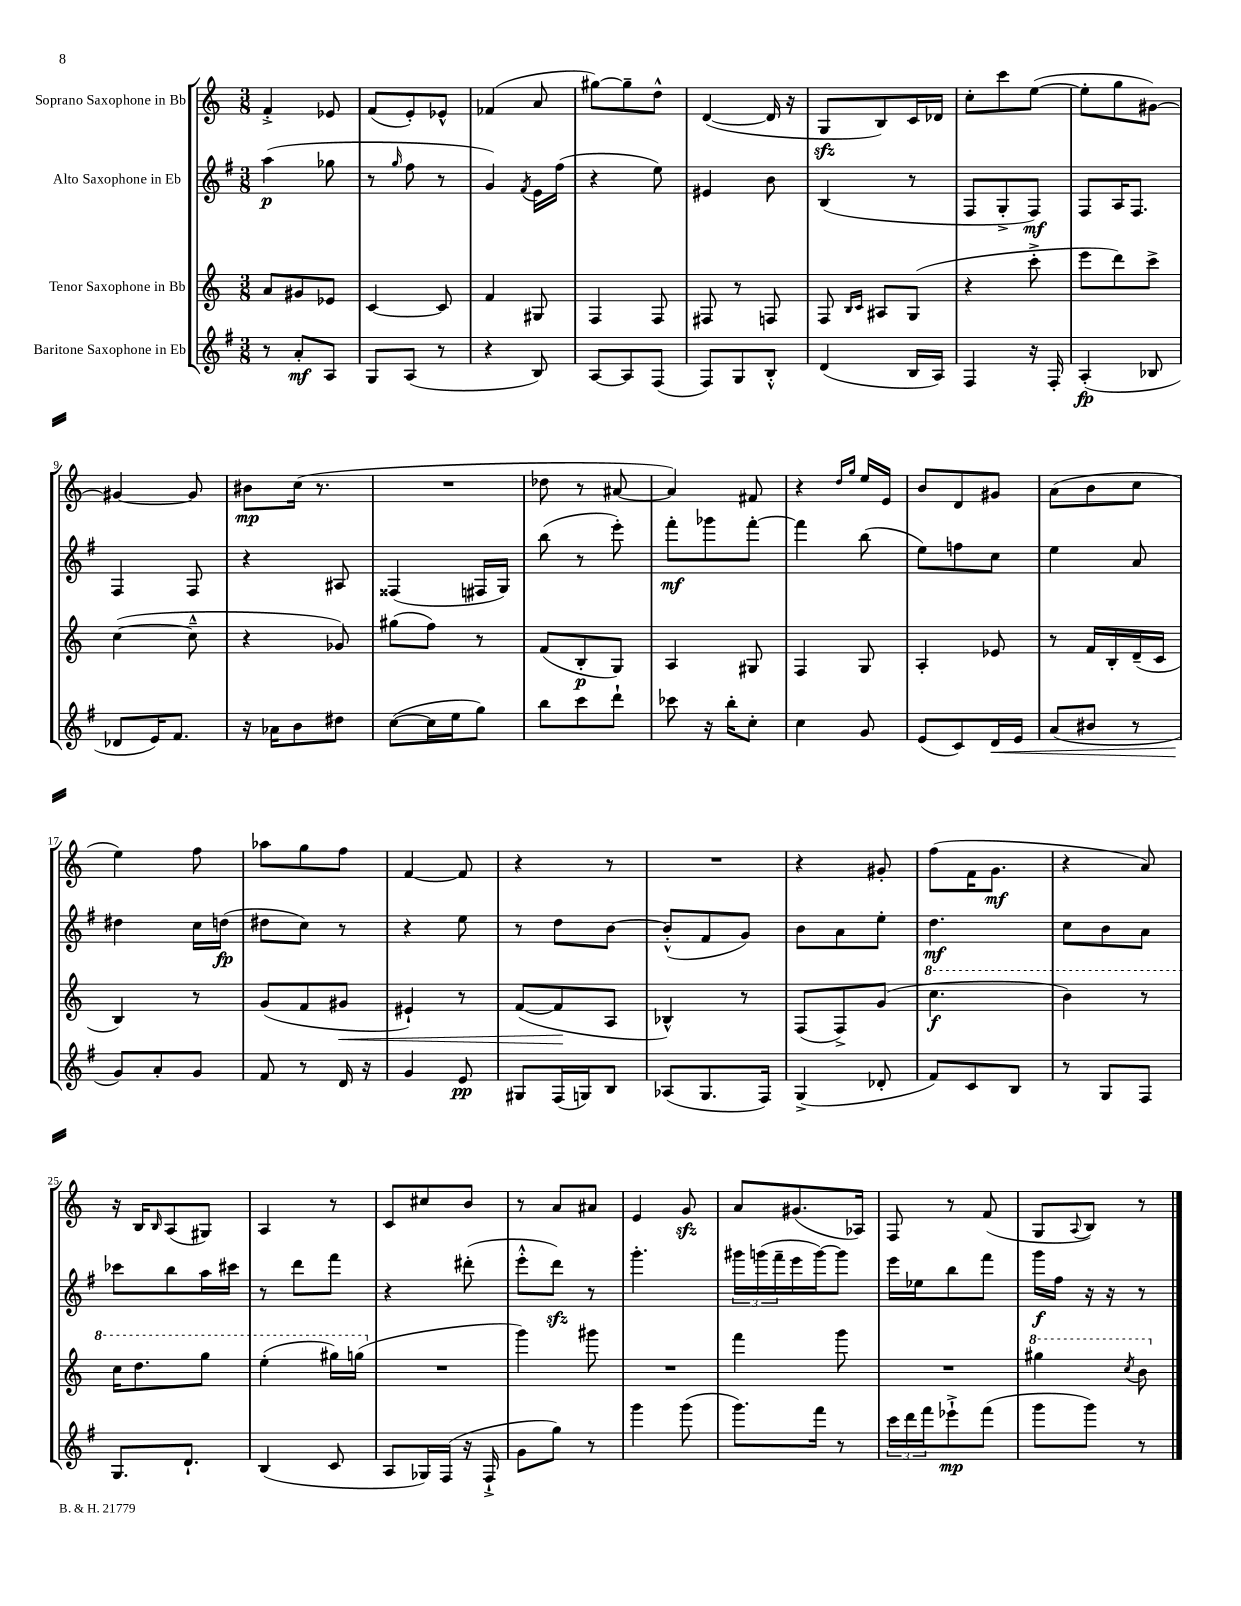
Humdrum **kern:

**kern	**dynam	**kern	**dynam	**kern	**dynam	**kern	**dynam
*part4	*part4	*part3	*part3	*part2	*part2	*part1	*part1
*staff4	*staff4	*staff3	*staff3	*staff2	*staff2	*staff1	*staff1
*I"Baritone Saxophone in Eb	*	*I"Tenor Saxophone in Bb	*	*I"Alto Saxophone in Eb	*	*I"Soprano Saxophone in Bb	*
*clefG2	*	*clefG2	*	*clefG2	*	*clefG2	*
*k[f#]	*	*k[]	*	*k[f#]	*	*k[]	*
*M3/8	*	*M3/8	*	*M3/8	*	*M3/8	*
=1	=1	=1	=1	=1	=1	=1	=1
8r	.	8a/L	.	(4aa\	p	4f'^/	.
8a'/L	mf	8g#X/	.	.	.	.	.
8A/J	.	8e-X/J	.	8gg-X\	.	8e-X/	.
=2	=2	=2	=2	=2	=2	=2	=2
8G/L	.	[4c/	.	8r	.	(8f/L	.
.	.	.	.	16qqgg/	.	.	.
(8A/J	.	.	.	8ff#\	.	8e'/)	.
8r	.	8c/]	.	8r	.	8e-X^^/J	.
=3	=3	=3	=3	=3	=3	=3	=3
4r	.	4f/	.	4g/)	.	(4f-X/	.
.	.	.	.	8qf#/	.	.	.
8B/)	.	8G#X/	.	16e\LL	.	8a/	.
.	.	.	.	(16ff#\JJ	.	.	.
=4	=4	=4	=4	=4	=4	=4	=4
[8A/L	.	4F/	.	4r	.	[8gg#X\L)	.
8A/]	.	.	.	.	.	8gg#~\]	.
(8F#/J	.	8F/	.	8ee\)	.	8dd^^\J	.
=5	=5	=5	=5	=5	=5	=5	=5
8F#/L)	.	8F#X/	.	4e#X/	.	([4d/	.
8G/	.	8r	.	.	.	.	.
8B'^^/J	.	8Fn/	.	8b\	.	16d/]	.
.	.	.	.	.	.	16r	.
=6	=6	=6	=6	=6	=6	=6	=6
(4d/	.	8F/	.	(4B/	.	8Gzz/L	.
.	.	16qqB/LL	.	.	.	.	.
.	.	16qqc/JJ	.	.	.	.	.
.	.	8A#X/L	.	.	.	8B/)	.
16B/LL	.	(8G/J	.	8r	.	16c/L	.
16A/JJ)	.	.	.	.	.	16d-X/JJ	.
=7	=7	=7	=7	=7	=7	=7	=7
4F#/	.	4r	.	8F#/L	.	8cc'\L	.
.	.	.	.	8G'^/	.	8ccc\	.
16r	.	8ccc'^\	.	8F#/J)	mf	([8ee\J	.
16F#'/	.	.	.	.	.	.	.
=8	=8	=8	=8	=8	=8	=8	=8
(4A'/	fp	8eee\L	.	8F#/L	.	8ee'\L]	.
.	.	8ddd\)	.	16A/K	.	8gg\	.
.	.	.	.	8.F#/J	.	.	.
8B-X/	.	8ccc^\J	.	.	.	[8g#X\J)	.
!!LO:LB:g=z
=9	=9	=9	=9	=9	=9	=9	=9
8d-X/L	.	([4cc\	.	4F#/	.	4g#X/_	.
16e/K)	.	.	.	.	.	.	.
8.f#/J	.	.	.	.	.	.	.
.	.	8cc~^^\]	.	8F#/	.	8g#/]	.
=10	=10	=10	=10	=10	=10	=10	=10
16r	.	4r	.	4r	.	8b#X\L	mp
16a-X\KL	.	.	.	.	.	.	.
8b\	.	.	.	.	.	(16cc\Jk	.
.	.	.	.	.	.	8.r	.
8dd#X\J	.	8g-X/)	.	8A#X/	.	.	.
=11	=11	=11	=11	=11	=11	=11	=11
([8cc\L	.	(8gg#X\L	.	(4F##X/	.	4.r	.
16cc\L]	.	8ff\J)	.	.	.	.	.
16ee\J	.	.	.	.	.	.	.
8gg\J)	.	8r	.	16F#X/LL	.	.	.
.	.	.	.	16G/JJ)	.	.	.
=12	=12	=12	=12	=12	=12	=12	=12
8bb\L	.	(8f/L	.	(8bb\	.	8dd-X\	.
8ccc\	.	8B'/	p	8r	.	8r	.
8ddd`\J	.	8G/J)	.	8eee'\)	.	[8a#X/	.
=13	=13	=13	=13	=13	=13	=13	=13
8ccc-X\	.	4A/	.	8fff#'\L	mf	4a#/])	.
16r	.	.	.	8ggg-X\	.	.	.
16bb'\KL	.	.	.	.	.	.	.
8cc'\J	.	8G#X/	.	[8fff#'\J	.	8f#X/	.
=14	=14	=14	=14	=14	=14	=14	=14
4cc\	.	4F/	.	4fff#\]	.	4r	.
.	.	.	.	.	.	16qqdd/LL	.
.	.	.	.	.	.	16qqgg/JJ	.
8g/	.	8G/	.	(8bb\	.	16ee/LL	.
.	.	.	.	.	.	16e/JJ	.
=15	=15	=15	=15	=15	=15	=15	=15
(8e/L	.	4A'/	.	8ee\L)	.	8b/L	.
8c/)	.	.	.	8ffn\	.	8d/	.
!	!LO:HP:b	!	!	!	!	!	!
16d/L	<	8e-X/	.	8cc\J	.	8g#X/J	.
16e/JJ	.	.	.	.	.	.	.
=16	=16	=16	=16	=16	=16	=16	=16
(8a/L	.	8r	.	4ee\	.	(8a\L	.
8b#X/J	.	16f/LL	.	.	.	8b\	.
.	.	16B'/	.	.	.	.	.
8r	.	(16d~/	.	8a/	.	8cc\J	.
.	.	16c/JJ	.	.	.	.	.
!!LO:LB:g=z
=17	=17	=17	=17	=17	=17	=17	=17
8g/L)	.	4B/)	.	4dd#X\	.	4ee\)	.
8a'/	[	.	.	.	.	.	.
8g/J	.	8r	.	16cc\LL	.	8ff\	.
.	.	.	.	(16ddn\JJ	fp	.	.
=18	=18	=18	=18	=18	=18	=18	=18
8f#/	.	(8g/L	.	8dd#X\L	.	8aa-X\L	.
8r	.	8f/	.	8cc\J)	.	8gg\	.
!	!	!	!LO:HP:b	!	!	!	!
16d/	.	8g#X/J	<	8r	.	8ff\J	.
16r	.	.	.	.	.	.	.
=19	=19	=19	=19	=19	=19	=19	=19
4g/	.	4e#X`/)	.	4r	.	[4f/	.
8e/	pp	8r	.	8ee\	.	8f/]	.
=20	=20	=20	=20	=20	=20	=20	=20
8G#X/L	.	([8f/L	.	8r	.	4r	.
(16F#/L	.	8f/]	.	8dd\L	.	.	.
16Gn/J)	.	.	.	.	.	.	.
8B/J	.	8A/J	[	[8b\J	.	8r	.
=21	=21	=21	=21	=21	=21	=21	=21
(8A-X/L	.	4B-X^^/)	.	(8b'^^/L]	.	4.r	.
8.G/	.	.	.	8f#/	.	.	.
.	.	8r	.	8g/J)	.	.	.
16F#/Jk)	.	.	.	.	.	.	.
=22	=22	=22	=22	=22	=22	=22	=22
(4G^/	.	(8F/L	.	8b\L	.	4r	.
.	.	8F^/)	.	8a\	.	.	.
8d-X'/	.	(8g/J	.	8ee'\J	.	8g#X'/	.
=23	=23	=23	=23	=23	=23	=23	=23
*	*	*8va	*	*	*	*	*
8f#/L)	.	4.ccc\	f	4.dd\	mf	(8ff\L	.
8c/	.	.	.	.	.	16f\K	.
.	.	.	.	.	.	8.g\J	mf
8B/J	.	.	.	.	.	.	.
=24	=24	=24	=24	=24	=24	=24	=24
8r	.	4bb\)	.	8cc\L	.	4r	.
8G/L	.	.	.	8b\	.	.	.
8F#/J	.	8r	.	8a\J	.	8a/)	.
!!LO:LB:g=z
=25	=25	=25	=25	=25	=25	=25	=25
8.G/L	.	16ccc\KL	.	8ccc-X\L	.	16r	.
.	.	8.ddd\	.	.	.	16B/KL	.
.	.	.	.	.	.	16qqB/	.
.	.	.	.	8bb\	.	(8A/	.
8.d`/J	.	.	.	.	.	.	.
.	.	8ggg\J	.	16aa\L	.	8G#X/J)	.
.	.	.	.	16ccc#X\JJ	.	.	.
=26	=26	=26	=26	=26	=26	=26	=26
(4B/	.	(4eee'\	.	8r	.	4A/	.
.	.	.	.	8ddd\L	.	.	.
8c/	.	16ggg#X\LL)	.	8fff#\J	.	8r	.
.	.	(16gggn\JJ	.	.	.	.	.
=27	=27	=27	=27	=27	=27	=27	=27
*	*	*X8va	*	*	*	*	*
8A/L	.	4.r	.	4r	.	8c/L	.
16G-X/L)	.	.	.	.	.	8cc#X/	.
(16F#/JJ	.	.	.	.	.	.	.
16r	.	.	.	(8ddd#X'\	.	8b/J	.
16F#`^/	.	.	.	.	.	.	.
=28	=28	=28	=28	=28	=28	=28	=28
8g\L	.	4ggg\)	.	8eee'^^\L	.	8r	.
8gg\J)	.	.	.	8dddzz\J)	.	8a/L	.
8r	.	8ggg#X\	.	8r	.	8a#X/J	.
=29	=29	=29	=29	=29	=29	=29	=29
4ggg\	.	4.r	.	4.ggg'\	.	4e/	.
(8ggg\	.	.	.	.	.	8gzz/	.
=30	=30	=30	=30	=30	=30	=30	=30
8.ggg\L)	.	4fff\	.	24ggg#X\LL	.	8a/L	.
.	.	.	.	(24gggn\	.	.	.
.	.	.	.	24fff#~\	.	.	.
.	.	.	.	16eee\	.	(8.g#X/	.
16fff#\Jk	.	.	.	[16ggg\J)	.	.	.
8r	.	8ggg\	.	8ggg\J]	.	.	.
.	.	.	.	.	.	16A-X/Jk)	.
=31	=31	=31	=31	=31	=31	=31	=31
24ccc\LL	.	4.r	.	16eee\LL	.	8F/	.
24ddd\	.	.	.	.	.	.	.
.	.	.	.	16ee-X\J	.	.	.
24fff#\J	.	.	.	.	.	.	.
8eee-X`^\	mp	.	.	8bb\	.	8r	.
(8fff#\J	.	.	.	8fff#\J	.	(8f/	.
=32	=32	=32	=32	=32	=32	=32	=32
*	*	*8va	*	*	*	*	*
8ggg\L	.	4ggg#X\	.	16ggg\LL	f	8G/L	.
.	.	.	.	16ff#\JJ	.	.	.
.	.	.	.	.	.	8qqA/	.
8ggg\J)	.	.	.	16r	.	8B/J)	.
.	.	.	.	16r	.	.	.
.	.	8qccc/	.	.	.	.	.
8r	.	8bb\	.	8r	.	8r	.
*	*	*X8va	*	*	*	*	*
==	==	==	==	==	==	==	==
*-	*-	*-	*-	*-	*-	*-	*-
